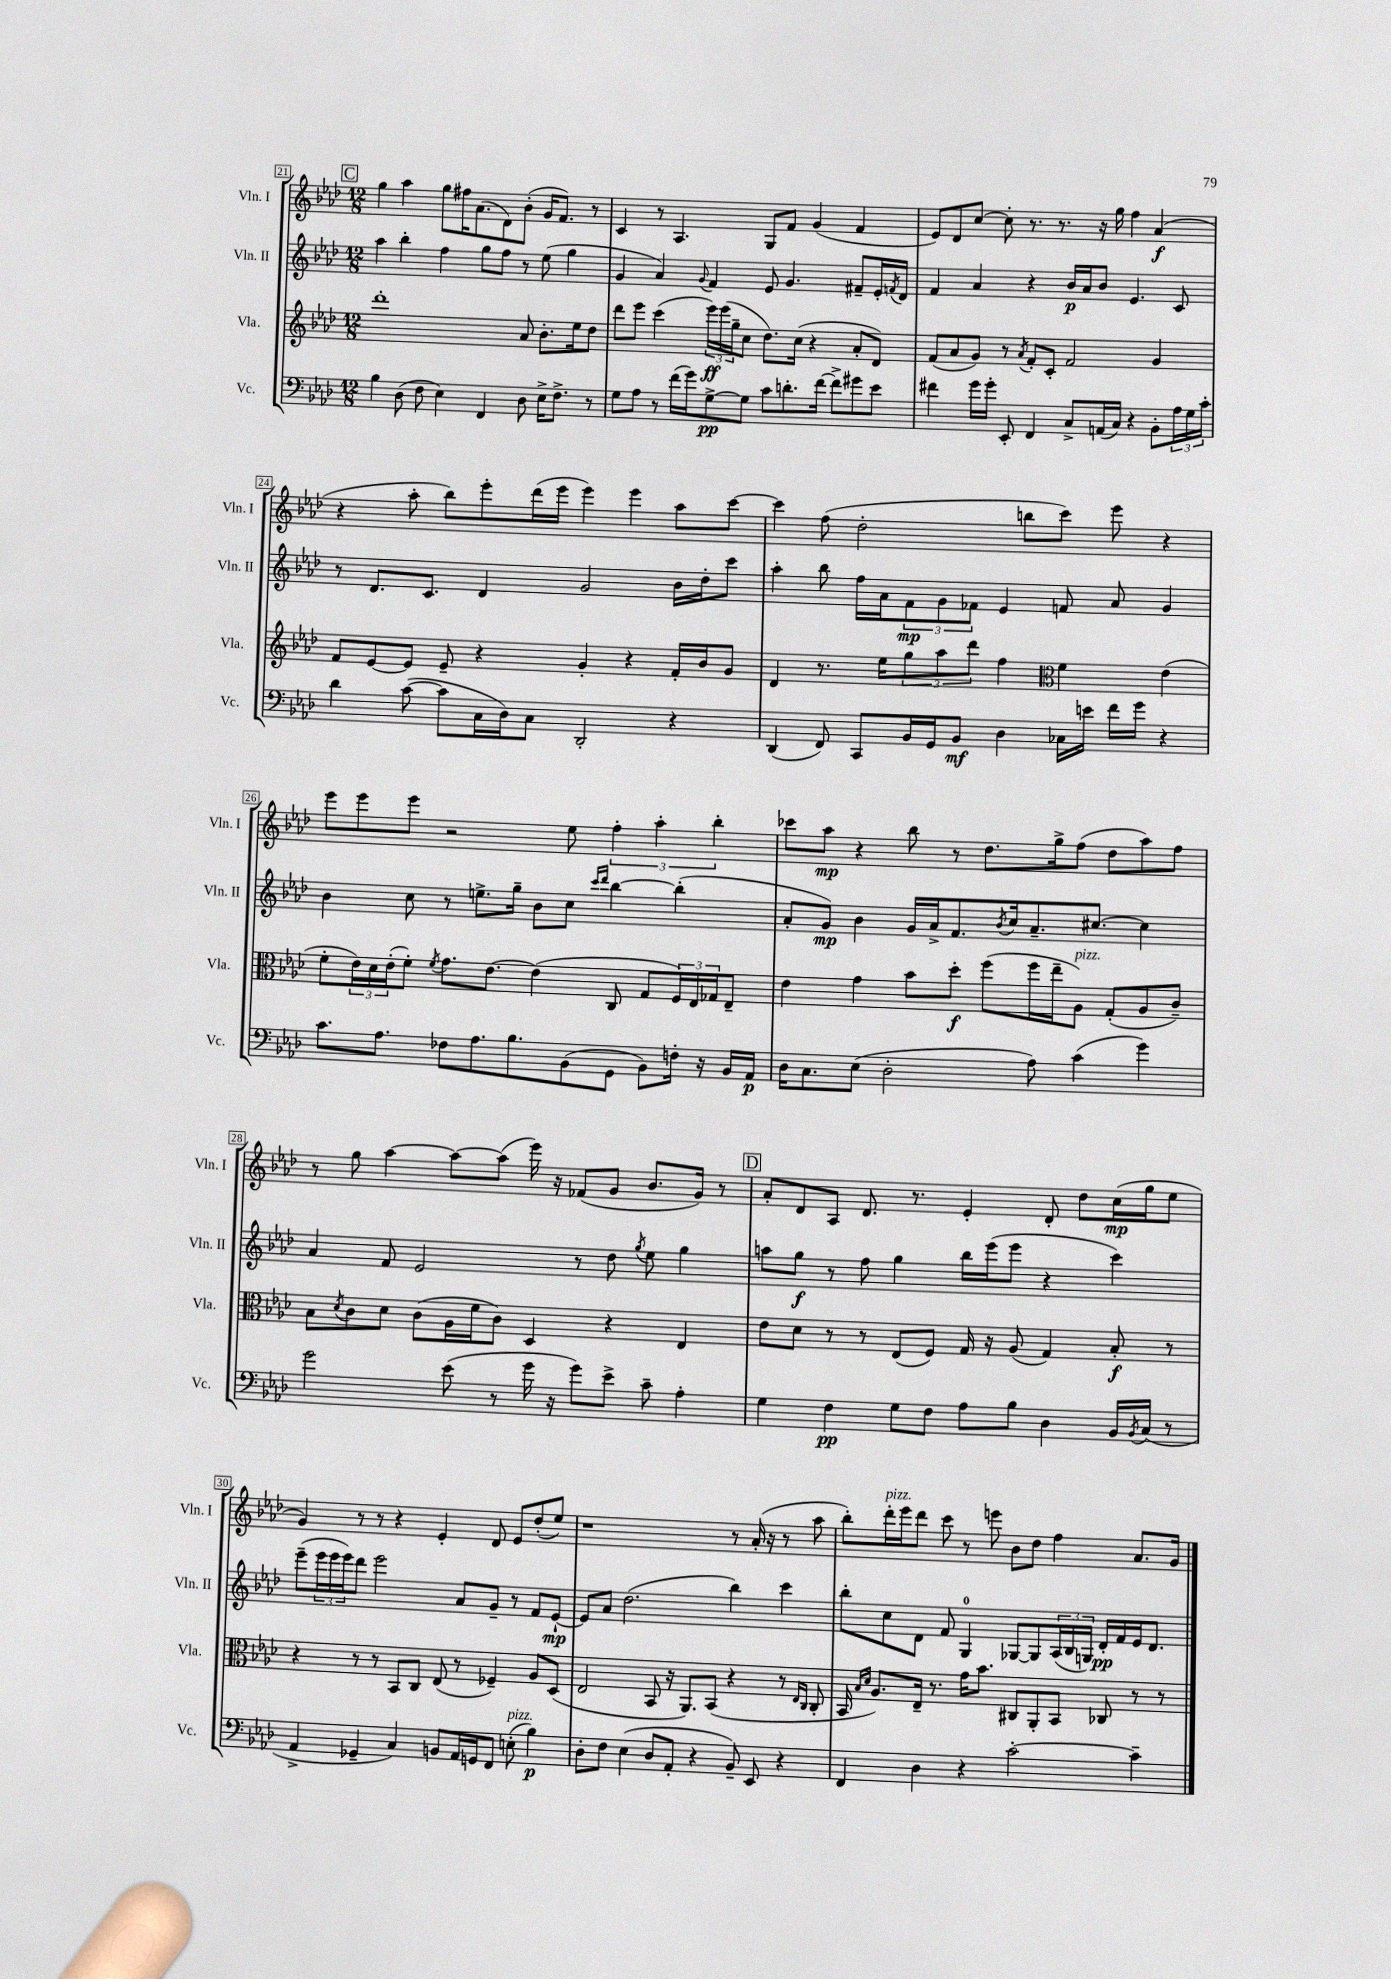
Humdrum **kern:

**kern	**dynam	**kern	**dynam	**kern	**dynam	**kern	**dynam
*part4	*part4	*part3	*part3	*part2	*part2	*part1	*part1
*staff4	*staff4	*staff3	*staff3	*staff2	*staff2	*staff1	*staff1
*I"Vc.	*	*I"Vla.	*	*I"Vln. II	*	*I"Vln. I	*
*I'Vc.	*	*I'Vla.	*	*I'Vln. II	*	*I'Vln. I	*
*clefF4	*	*clefG2	*	*clefG2	*	*clefG2	*
*k[b-e-a-d-]	*	*k[b-e-a-d-]	*	*k[b-e-a-d-]	*	*k[b-e-a-d-]	*
*M12/8	*	*M12/8	*	*M12/8	*	*M12/8	*
!!LO:REH:place=s1:t=C
=21	=21	=21	=21	=21	=21	=21	=21
4B-\	.	1ddd-'	.	4aa-\	.	4gg\	.
(8D-\	.	.	.	4bb-'\	.	4aa-\	.
8F\	.	.	.	.	.	.	.
4E-\)	.	.	.	4ff\	.	8gg\L	.
.	.	.	.	.	.	16ff#X\K	.
.	.	.	.	.	.	(8.a-\	.
4FF/	.	.	.	8gg\L	.	.	.
.	.	.	.	8ff\J	.	8d-\)	.
8D-\	.	8a-/	.	8r	.	(8b-'\J	.
16E-^\KL	.	8.b-'\L	.	(8ee-\	.	16g/KL	.
8.F^\J	.	.	.	.	.	8.f/J)	.
.	.	.	.	4gg\	.	.	.
.	.	16ee-\k	.	.	.	.	.
8r	.	8dd-\J	.	.	.	8r	.
=22	=22	=22	=22	=22	=22	=22	=22
8G\L	.	8ddd-\L	.	4g/	.	4c/	.
8A-\J	.	8eee-\J	.	.	.	.	.
8r	.	(4ccc\	.	4a-/)	.	8r	.
(16f\LL	.	.	.	.	.	4.A-/	.
16g\J)	.	.	.	.	.	.	.
.	.	.	.	8qqg/	.	.	.
[8G^\	pp	24eee-\LL)	ff	4f/	.	.	.
.	.	(24eee-\	.	.	.	.	.
.	.	24gg~\J	.	.	.	.	.
8G\J]	.	8cc\J	.	.	.	.	.
8c\L	.	8.dd-\L)	.	8e-/	.	8G/L	.
8.dn'\	.	.	.	4.g/	.	8f/J	.
.	.	(16cc\Jk	.	.	.	.	.
.	.	4r	.	.	.	(4g/	.
[16f\Jk	.	.	.	.	.	.	.
8f^\L]	.	.	.	.	.	.	.
8g#X\	.	8a-'/L	.	8f#X~/L	.	4f/	.
8e-\J	.	8d-/J)	.	16e-'/L	.	.	.
.	.	.	.	8qfn/	.	.	.
.	.	.	.	16d-/JJ	.	.	.
=23	=23	=23	=23	=23	=23	=23	=23
4f#X\	.	(8f/L	.	4f/	.	8e-/L)	.
.	.	8a-/	.	.	.	8d-/	.
16g\LL	.	8g/J)	.	4a-/	.	[8cc/J	.
16g'\JJ	.	.	.	.	.	.	.
8EE-'/	.	8r	.	.	.	8cc'\]	.
.	.	8qa-/	.	.	.	.	.
4FF/	.	8f'/L	.	4r	.	8.r	.
.	.	8c'/J	.	.	.	.	.
.	.	.	.	.	.	8.r	.
8C^/L	.	2f/	.	16b-/LL	p	.	.
.	.	.	.	16a-/J	.	.	.
(16AAn/L	.	.	.	8b-/J	.	16r	.
16C/JJ)	.	.	.	.	.	16gg\	.
4r	.	.	.	4.e-/	.	4ff\	.
8BB-'\L	.	4g/	.	.	.	(4a-/	f
24A-\L	.	.	.	8c/	.	.	.
24G\	.	.	.	.	.	.	.
24c'\JJ	.	.	.	.	.	.	.
!!LO:LB:g=z
=24	=24	=24	=24	=24	=24	=24	=24
4d-\	.	8f/L	.	8r	.	4r	.
.	.	[8e-/	.	8.d-/L	.	.	.
([8c\	.	8e-/J]	.	.	.	8aa-'\	.
.	.	.	.	8.c/J	.	.	.
8c\L]	.	8e-~/	.	.	.	8bb-\L)	.
16C\L	.	4r	.	4d-/	.	8eee-'\	.
16D-\J)	.	.	.	.	.	.	.
8C\J	.	.	.	.	.	(16ddd-\L	.
.	.	.	.	.	.	16eee-\JJ	.
2DD-'/	.	4g'/	.	2g/	.	4eee-\)	.
.	.	4r	.	.	.	4eee-\	.
4r	.	16f'/LL	.	16b-\LL	.	8aa-\L	.
.	.	16b-/J	.	16dd-'\J	.	.	.
.	.	8g/J	.	8ccc\J	.	[8ccc\J	.
=25	=25	=25	=25	=25	=25	=25	=25
(4DD-/	.	4d-/	.	4aa-'\	.	4ccc\]	.
8FF/)	.	8.r	.	8bb-\	.	(8ff\	.
8CC/L	.	.	.	16ff\LL	.	2dd-'\	.
.	.	16ee-\KL	.	16a-\J	.	.	.
16BB-/L	.	12gg\	.	12f\	mp	.	.
16GG/J	.	.	.	.	.	.	.
.	.	12aa-\	.	12g\	.	.	.
8BB-/J	mf	.	.	.	.	.	.
.	.	12ddd-\J	.	12f-X\J	.	.	.
4D-\	.	4ff\	.	4e-/	.	.	.
.	.	.	.	.	.	8bbn\L	.
*	*	*clefC3	*	*	*	*	*
16C-X\LL	.	4f\	.	8fn/	.	8ccc\J)	.
16en\JJ	.	.	.	.	.	.	.
16f\LL	.	.	.	8a-/	.	8eee-\	.
16g\JJ	.	.	.	.	.	.	.
4r	.	(4e-\	.	4g/	.	4r	.
!!LO:LB:g=z
=26	=26	=26	=26	=26	=26	=26	=26
8.c\L	.	8f'\L	.	4b-\	.	8eee-\L	.
.	.	24e-\L)	.	.	.	8eee-\	.
.	.	24d-\	.	.	.	.	.
8.A-\J	.	.	.	.	.	.	.
.	.	(24e-'\J	.	.	.	.	.
.	.	8f'\J)	.	8cc\	.	8eee-\J	.
.	.	8qf/	.	.	.	.	.
8F-X\L	.	8.g\L	.	8r	.	2r	.
8.A-\	.	.	.	8.een^\L	.	.	.
.	.	[8.e-\J	.	.	.	.	.
8.B-\	.	.	.	16gg~\Jk	.	.	.
.	.	(4e-\]	.	8b-\L	.	.	.
(8BB-\	.	.	.	8cc\J	.	8ee-\	.
.	.	.	.	16qqccc/LL	.	.	.
.	.	.	.	16qqddd-/JJ	.	.	.
8GG\J	.	8C/	.	[4bb-\	.	6ff'\	.
8BB-\L)	.	8G/L	.	.	.	.	.
.	.	.	.	.	.	6aa-'\	.
16Fn'\Jk	.	24F/L)	.	(4bb-'\]	.	.	.
.	.	24E-/	.	.	.	.	.
16r	.	.	.	.	.	.	.
.	.	24G-X/J	.	.	.	6bb-'\	.
16BB-/LL	.	8E-~/J	.	.	.	.	.
16AA-/JJ	p	.	.	.	.	.	.
=27	=27	=27	=27	=27	=27	=27	=27
16D-\KL	.	4e-\	.	8a-'/L	.	8ccc-X\L	.
8.C\	.	.	.	.	.	.	.
.	.	.	.	8g/J)	mp	8aa-\J	mp
(8E-\J	.	4g\	.	4b-\	.	4r	.
2D-'\	.	.	.	.	.	.	.
.	.	8b-\L	.	16g/LL	.	8bb-\	.
.	.	.	.	16a-^/J	.	.	.
.	.	8dd-'\J	f	8.f/	.	8r	.
.	.	(8ff\L	.	.	.	8.dd-\L	.
.	.	.	.	8qb-/	.	.	.
.	.	.	.	16cc/k	.	.	.
8A-\)	.	16ff\L	.	8.a-~/	.	.	.
.	.	16ee-~\J	.	.	.	16gg^\k	.
!	!	!LO:TX:a:i:t=pizz.	!	!	!	!	!
(4c\	.	8A-\J)	.	.	.	(8ff\J	.
.	.	.	.	[8.cc#X/J	.	.	.
.	.	(8G'/L	.	.	.	8dd-\L	.
4g\)	.	8A-/	.	4cc#\]	.	8aa-\)	.
.	.	8c~/J)	.	.	.	8ff\J	.
!!LO:LB:g=z
=28	=28	=28	=28	=28	=28	=28	=28
2g\	.	8B-\L	.	4a-/	.	8r	.
.	.	8qd-/	.	.	.	.	.
.	.	8c\	.	.	.	8gg\	.
.	.	8d-\J	.	8f/	.	[4aa-\	.
.	.	(8c\L	.	2e-/	.	.	.
(8e-\	.	16A-\L	.	.	.	8aa-\L_	.
.	.	16f\J	.	.	.	.	.
8r	.	8c\J)	.	.	.	(8aa-\J]	.
16g\	.	4D-/	.	.	.	16eee-\)	.
16r	.	.	.	.	.	16r	.
8g\L)	.	.	.	8r	.	(8f-X/L	.
8e-^\J	.	4r	.	8dd-\	.	8g/J	.
.	.	.	.	8qgg/	.	.	.
8c~\	.	.	.	8ee-\	.	8.b-/L	.
4A-'\	.	4E-/	.	4gg\	.	.	.
.	.	.	.	.	.	16g/Jk)	.
.	.	.	.	.	.	8r	.
!!LO:REH:place=s1:t=D
=29	=29	=29	=29	=29	=29	=29	=29
4G\	.	8e-\L	.	8aan\L	.	8a-'/L	.
.	.	8d-\J	.	8gg\J	f	8d-/	.
4F\	pp	8r	.	8r	.	8A-/J	.
.	.	8r	.	8ff\	.	8.d-/	.
8G\L	.	(8E-/L	.	4gg\	.	.	.
.	.	.	.	.	.	8.r	.
8F\J	.	8F/J)	.	.	.	.	.
8A-\L	.	16G/	.	16bb-\LL	.	4e-'/	.
.	.	16r	.	(16eee-\J	.	.	.
8B-\J	.	(8A-/	.	8eee-\J	.	.	.
4D-\	.	4G/)	.	4r	.	8d-'/	.
.	.	.	.	.	.	8dd-\L	.
16BB-/LL	.	8B-'/	f	4ccc\)	.	(16cc\L	mp
8qBB-/	.	.	.	.	.	.	.
(16C/JJ	.	.	.	.	.	16gg\J	.
8r	.	8r	.	.	.	8ee-\J	.
!!LO:LB:g=z
=30	=30	=30	=30	=30	=30	=30	=30
4AA-^/	.	4r	.	(8eee-~\L	.	4g/)	.
.	.	.	.	24eee-\L	.	.	.
.	.	.	.	24eee-\	.	.	.
.	.	.	.	24eee-\J)	.	.	.
4GG-X~/	.	8r	.	8ddd-\J	.	8r	.
.	.	8r	.	2eee-\	.	8r	.
4C/)	.	8BB-/L	.	.	.	4r	.
.	.	8C/J	.	.	.	.	.
8BBn/L	.	(8E-/	.	.	.	4e-'/	.
16AA-/L	.	8r	.	8a-/L	.	.	.
16GGn/J	.	.	.	.	.	.	.
8FF/J	.	4F-X~/)	.	8g~/J	.	8d-/	.
!LO:TX:a:i:t=pizz.	!	!	!	!	!	!	!
(8En'\	.	.	.	8r	.	8e-/L	.
4B-\)	p	8A-/L	.	8f/L	.	(8dd-'/	.
.	.	(8D-/J	.	[8e-`/J	mp	8ee-/J)	.
=31	=31	=31	=31	=31	=31	=31	=31
8D-'\L	.	2E-/	.	8e-/L]	.	1r	.
8F\J	.	.	.	8a-/J	.	.	.
(4E-\	.	.	.	(2.dd-\	.	.	.
8D-/L	.	8BB-/	.	.	.	.	.
8AA-'/J	.	16r	.	.	.	.	.
.	.	8.AA-/L)	.	.	.	.	.
4r	.	.	.	.	.	.	.
.	.	(8BB-/J	.	.	.	.	.
8BB-~/)	.	4r	.	4bb-\)	.	8r	.
8EE-/	.	.	.	.	.	(16a-'/	.
.	.	.	.	.	.	16r	.
4r	.	8r	.	4ccc\	.	8r	.
.	.	16qqE-/LL	.	.	.	.	.
.	.	16qqC/JJ	.	.	.	.	.
.	.	8C'/	.	.	.	8aa-\	.
=32	=32	=32	=32	=32	=32	=32	=32
4FF/	.	16BB-/	.	8bb-'\L	.	8bb-'\L)	.
.	.	16qqB-/LL	.	.	.	.	.
.	.	16qqd-/JJ	.	.	.	.	.
.	.	8.A-/L)	.	.	.	.	.
!	!	!	!	!	!	!LO:TX:a:i:t=pizz.	!
.	.	.	.	8cc\	.	16ddd-'\L	.
.	.	.	.	.	.	16eee-\J	.
4D-\	.	16E-~/Jk	.	8d-\J	.	8ddd-\J	.
.	.	8.r	.	.	.	.	.
.	.	.	.	8f/	.	8ccc\	.
4r	.	16g\KL	.	4G/	.	8r	.
.	.	8.b-\J	.	.	.	.	.
.	.	.	.	.	.	8eeen\	.
[2c'\	.	8C#X/L	.	[8G-X/L	.	8b-\L	.
.	.	8AA-'/	.	8G-/]	.	8dd-\J	.
.	.	8BB-/J	.	(24A-/L	.	4ff\	.
.	.	.	.	24B-/	.	.	.
.	.	.	.	24Gn/JJ)	.	.	.
.	.	8C-X/	.	16d-'/LL	pp	.	.
.	.	.	.	16f/	.	.	.
4c~\]	.	8r	.	16e-/J	.	8.a-/L	.
.	.	.	.	8.d-/J	.	.	.
.	.	8r	.	.	.	.	.
.	.	.	.	.	.	16g/Jk	.
==	==	==	==	==	==	==	==
*-	*-	*-	*-	*-	*-	*-	*-
